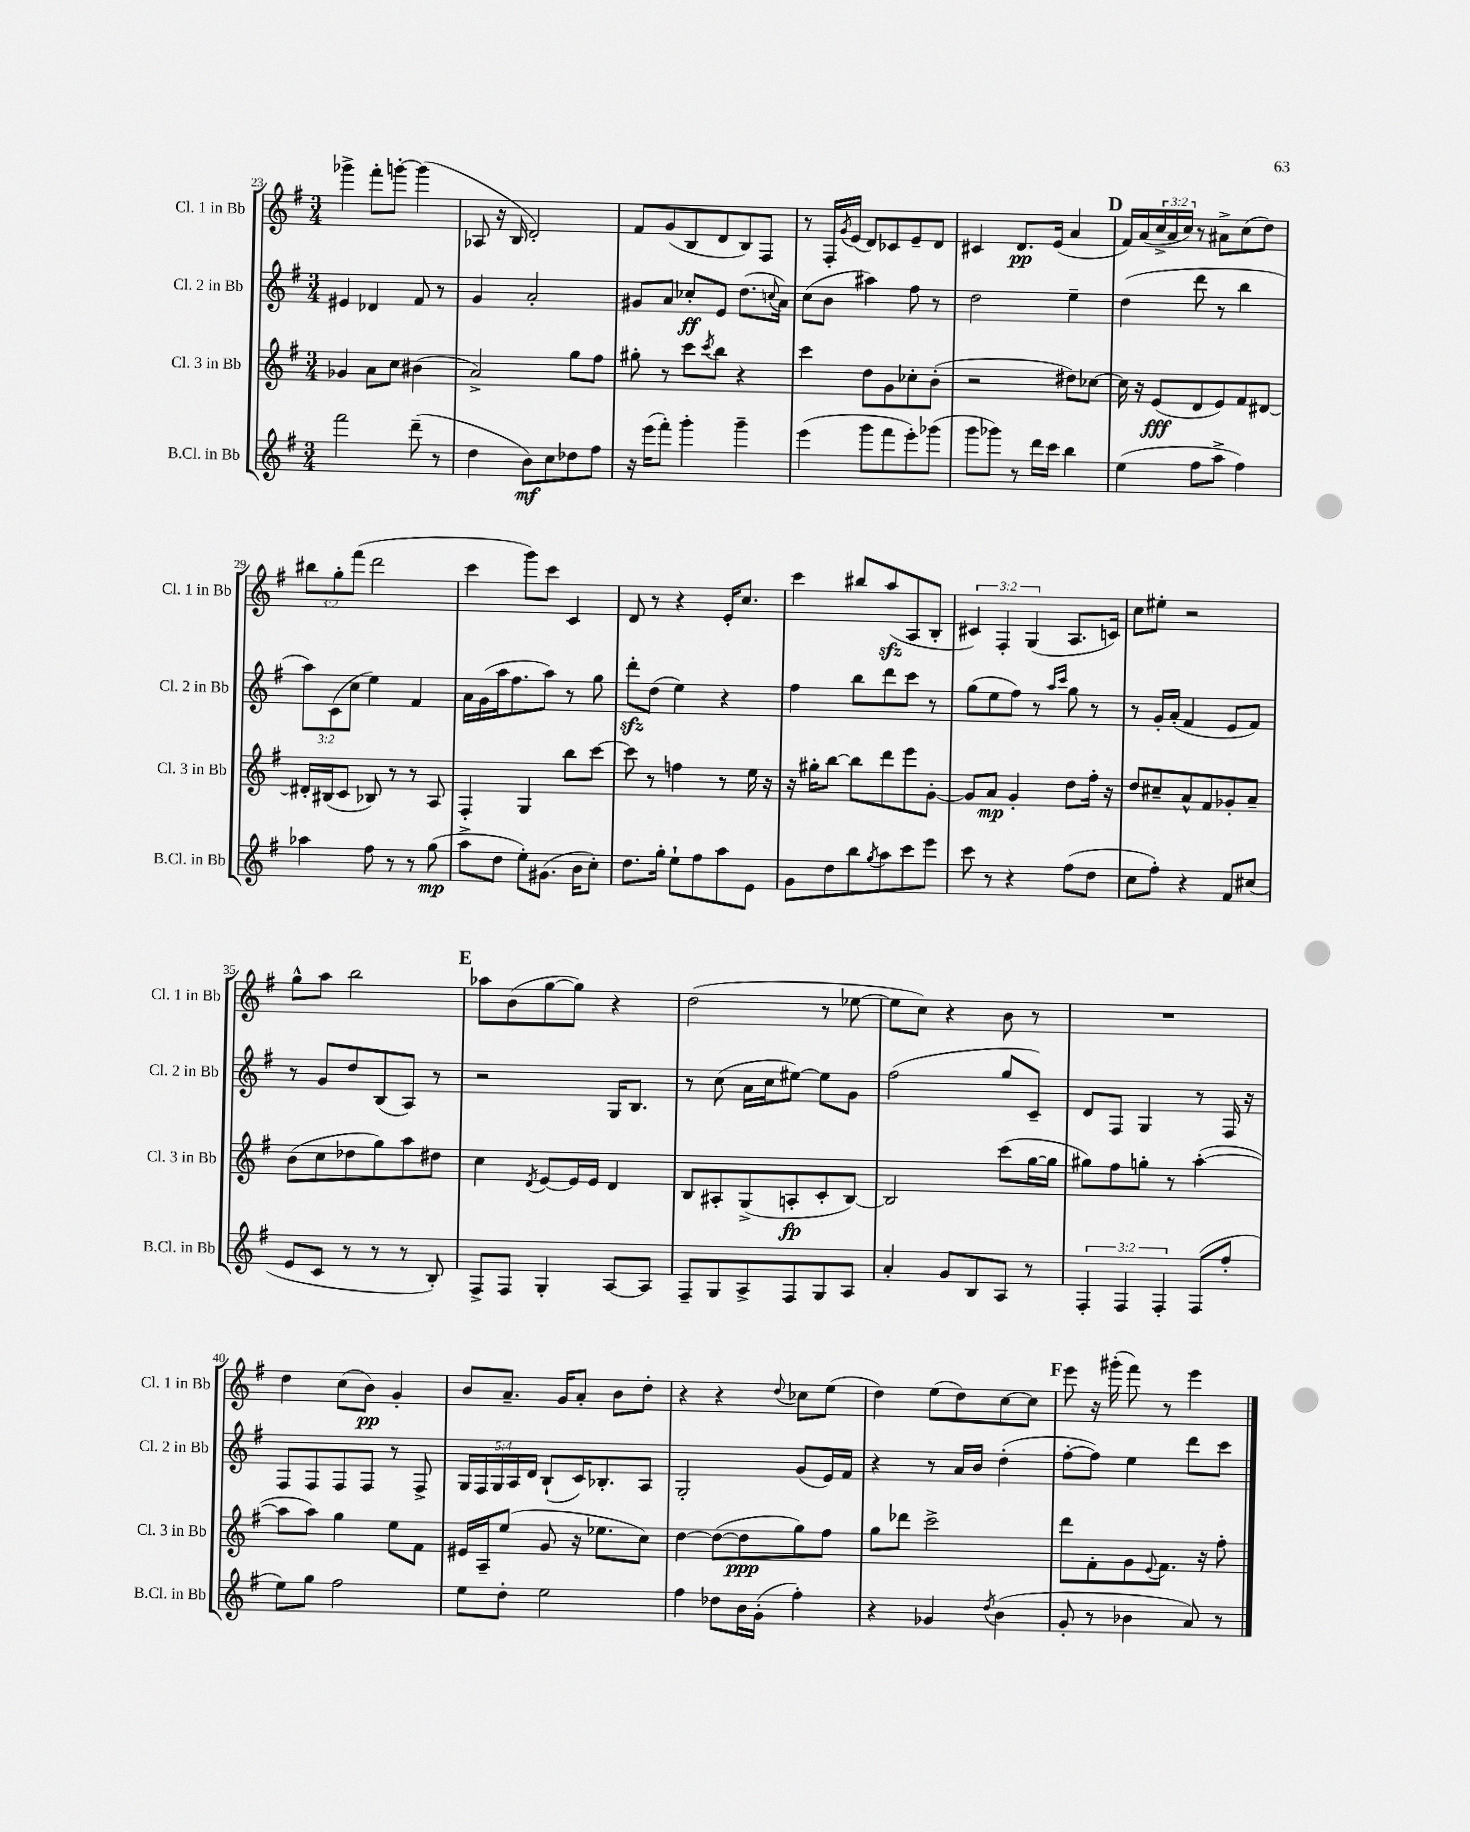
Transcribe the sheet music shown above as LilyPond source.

<<
\new StaffGroup <<
\new Staff = "s0" \with { instrumentName = "Cl. 1 in Bb" shortInstrumentName = "Cl. 1 in Bb" } {
    \clef treble \key g \major \numericTimeSignature \time 3/4 \override Staff.TupletNumber.text = #tuplet-number::calc-fraction-text
    ges'''4-> fis'''8-. g'''8~-. g'''4( |
    aes8 r16 b16 d'2-.) |
    fis'8 g'8( b8 d'8 b8) fis8 |
    r8 fis16-. \acciaccatura { g'8 } e'16( d'8) ces'8 e'8-- d'8 |
    cis'4 d'8.\pp e'16( a'4 |
    \mark \markup { \bold "D" } fis'16) a'16( \tuplet 3/2 { c''16-> a'16 c''16) } r8 ais'8-> c''8( d''8) |
    \tuplet 3/2 { bis''8 g''8-. fis'''8( } d'''2 |
    c'''4 g'''8) c'''8 c'4 |
    d'8 r8 r4 e'16-. c''8. |
    c'''4 bis''8 a''8\sfz( a8 b8-. |
    \tuplet 3/2 { cis'4) fis4-. g4( } a8. c'16) |
    c''8 eis''8-. r2 |
    g''8-^ a''8 b''2 |
    \mark \markup { \bold "E" } aes''8 b'8( g''8~ g''8) r4 |
    d''2( r8 ees''8~ |
    ees''8 c''8) r4 b'8 r8 |
    R2. |
    d''4 c''8( b'8\pp) g'4-. |
    b'8 a'8.-- g'16 a'8-. b'8 d''8-. |
    r4 r4 \appoggiatura { d''8 } ces''8 e''8( |
    d''4) e''8( d''8) c''8~ c''8 |
    \mark \markup { \bold "F" } e'''8 r16 gis'''16-.( fis'''8) r8 e'''4 \bar "|." |
}
\new Staff = "s1" \with { instrumentName = "Cl. 2 in Bb" shortInstrumentName = "Cl. 2 in Bb" } {
    \clef treble \key g \major \numericTimeSignature \time 3/4 \override Staff.TupletNumber.text = #tuplet-number::calc-fraction-text
    eis'4 des'4 fis'8 r8 |
    g'4 a'2-. |
    gis'8 a'8 ces''8-.\ff e'8 d''8.( \appoggiatura { c''8 } a'16) |
    c''8( b'8 ais''4) fis''8 r8 |
    d''2 e''4-- |
    \mark \markup { \bold "D" } d''4( d'''8 r8 b''4 |
    \tuplet 3/2 { a''8) c'8( c''8 } e''4) fis'4 |
    a'16 g'16( a''16 fis''8. a''8) r8 g''8 |
    d'''8-.\sfz d''8( e''4) r4 |
    fis''4 b''8 d'''8 c'''8 r8 |
    g''8( e''8 fis''8) r8 \grace { a''16 c'''16 } g''8 r8 |
    r8 g'16-. a'16-.( fis'4 e'8 fis'8) |
    r8 g'8 d''8 b8( a8) r8 |
    \mark \markup { \bold "E" } r2 g16 b8. |
    r8 c''8( a'16 c''16 eis''8~) eis''8 g'8 |
    fis''2( g''8 c'8--) |
    d'8 fis8 g4 r8 fis16 r16 |
    fis8 fis8 fis8 fis8 r8 fis8-> |
    \tuplet 5/4 { g16 fis16 g16 a16 d'16 } b8-!( c'16) bes8.-. a8 |
    g2-. g'8( e'16) fis'16 |
    r4 r8 a'16 b'16 d''4-.( |
    \mark \markup { \bold "F" } fis''8~-. fis''8) e''4 d'''8 c'''8 \bar "|." |
}
\new Staff = "s2" \with { instrumentName = "Cl. 3 in Bb" shortInstrumentName = "Cl. 3 in Bb" } {
    \clef treble \key g \major \numericTimeSignature \time 3/4
    ges'4 a'8 c''8 bis'4( |
    a'2->) g''8 fis''8 |
    gis''8-. r8 c'''8 \acciaccatura { c'''8 } b''8 r4 |
    c'''4 d''8 g'8 ces''8-. b'8-.( |
    r2 dis''8) ces''8~ |
    \mark \markup { \bold "D" } ces''16 r16 e'8\fff( d'8 e'8) fis'8 dis'8~ |
    dis'16-. bis16( c'8 bes8) r8 r8 a8 |
    fis4-. g4 b''8 c'''8~ |
    c'''8 r8 f''4 r8 e''16 r16 |
    r16 gis''16-. b''8~ b''8 d'''8 e'''8 g'8~-. |
    g'8 a'8\mp g'4-. d''8 fis''16-. r16 |
    d''8 cis''8-- a'8-^ fis'8 ges'8-. a'8-- |
    b'8( c''8 des''8 g''8) a''8 dis''8 |
    \mark \markup { \bold "E" } c''4 \acciaccatura { d'8 } e'8~ e'16 e'16 d'4 |
    b8 ais8-. g8->( a8-.\fp c'8-. b8~) |
    b2 c'''8( g''16~ g''16 |
    gis''8) fis''8 g''8-. r8 a''4~-.( |
    a''8 a''8) g''4 e''8 fis'8 |
    eis'16 a16-- e''8( g'8 r16 ees''8. c''8) |
    d''4~ d''8~( d''8\ppp g''8) fis''8 |
    g''8 des'''8 c'''2-> |
    \mark \markup { \bold "F" } d'''8 fis'8-. g'8 \appoggiatura { e'8 } fis'8. r16 fis''8-. \bar "|." |
}
\new Staff = "s3" \with { instrumentName = "B.Cl. in Bb" shortInstrumentName = "B.Cl. in Bb" } {
    \clef treble \key g \major \numericTimeSignature \time 3/4 \override Staff.TupletNumber.text = #tuplet-number::calc-fraction-text
    fis'''2 d'''8--( r8 |
    d''4 b'8\mf) c''8 des''8 fis''8 |
    r16 e'''16( fis'''8-.) g'''4-. g'''4-- |
    e'''4( g'''8 fis'''8 e'''8-.) ges'''8( |
    g'''8 ges'''8) r8 d'''16 c'''16 b''4 |
    \mark \markup { \bold "D" } e''4( fis''8 a''8-> fis''4) |
    aes''4 fis''8 r8 r8 g''8\mp( |
    a''8-> d''8 e''8-.) gis'8.( b'16 c''8-.) |
    d''8. g''16-. e''8-! fis''8 a''8 e'8 |
    g'8 d''8 b''8 \acciaccatura { g''8 } a''8 c'''8 e'''8 |
    c'''8 r8 r4 fis''8( d''8 |
    c''8 fis''8-.) r4 fis'8 cis''8( |
    e'8 c'8 r8 r8 r8 b8-.) |
    \mark \markup { \bold "E" } fis8-> fis8 g4-. a8~ a8 |
    fis8-- g8 a8-> fis8 g8 a8 |
    a'4-. g'8 b8 a8 r8 |
    \tuplet 3/2 { fis4-. fis4 fis4-. } fis8( fis''8-. |
    e''8) g''8 fis''2 |
    e''8 d''8-. e''2 |
    fis''4 des''8 b'16 g'16-.( fis''4-.) |
    r4 ges'4 \acciaccatura { d''8 } b'4( |
    \mark \markup { \bold "F" } g'8-. r8 bes'4 a'8) r8 \bar "|." |
}
>>
>>
\layout { \context { \Score currentBarNumber = #23 } }
